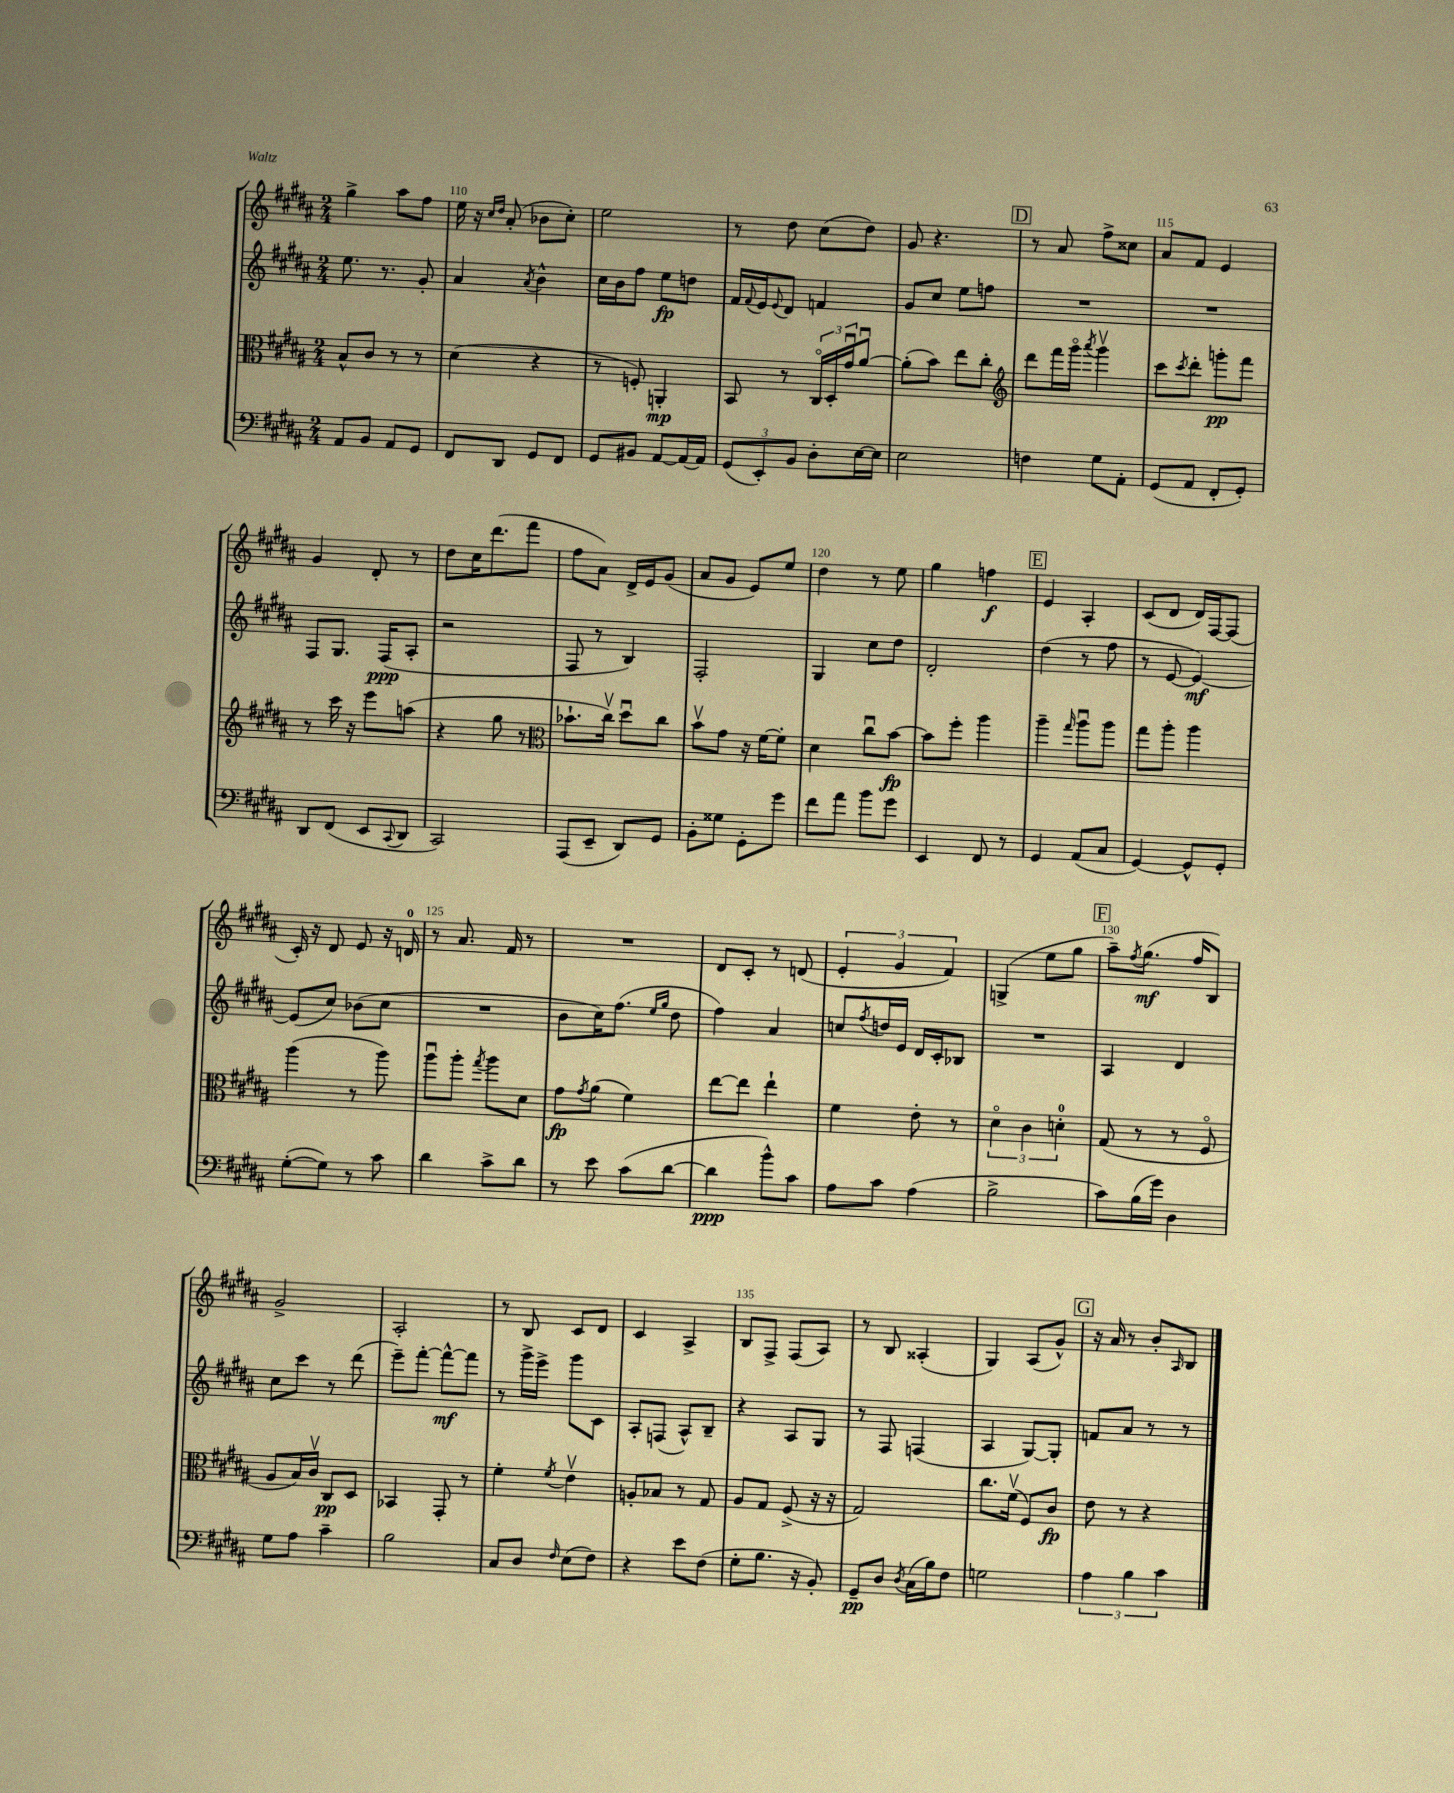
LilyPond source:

<<
\new StaffGroup <<
\new Staff = "s0" {
    \clef treble \key b \major \numericTimeSignature \time 2/4
    gis''4-> ais''8 fis''8 |
    e''16 r16 \grace { cis''16 dis''16 } ais'8-.( bes'8 cis''8-.) |
    e''2 |
    r8 dis''8 cis''8( dis''8) |
    gis'8 r4. |
    \mark \markup { \box "D" } r8 ais'8 fis''8-> cisis''8 |
    ais'8 fis'8 e'4 |
    gis'4 dis'8-. r8 |
    dis''8 cis''16 dis'''8.( fis'''8 |
    fis''8 ais'8) dis'16-> e'16 gis'8( |
    ais'8 gis'8 e'8) e''8 |
    dis''4 r8 e''8 |
    gis''4 f''4\f |
    \mark \markup { \box "E" } e'4 ais4-. |
    cis'8( dis'8 dis'16) fis16~ fis8( |
    cis'16-.) r16 dis'8 e'8 r16 d'16-0 |
    r8 ais'8. fis'16 r8 |
    R2 |
    dis'8 cis'8-. r8 d'8( |
    \tuplet 3/2 { e'4-. gis'4 fis'4) } |
    g4->( e''8 gis''8 |
    \mark \markup { \box "F" } ais''8--) \acciaccatura { fis''8 } gis''8.\mf( fis''16 b8) |
    gis'2-> |
    ais2-. |
    r8 b8 cis'8 dis'8 |
    cis'4 ais4-> |
    b8 fis8-> fis8( ais8) |
    r8 b8 aisis4-.( |
    gis4) ais8( gis'8-^) |
    \mark \markup { \box "G" } r16 ais'16 r8 b'8-. \grace { ais16 } b8 \bar "|." |
}
\new Staff = "s1" {
    \clef treble \key b \major \numericTimeSignature \time 2/4
    e''8. r8. gis'8-. |
    ais'4 \acciaccatura { ais'8 } b'4-^ |
    cis''16 b'16 fis''8 e''8\fp d''8 |
    fis'16 \appoggiatura { fis'8 } e'16 \appoggiatura { e'8 } dis'8 f'4 |
    gis'8 cis''8 e''8 f''8 |
    \mark \markup { \box "D" } R2 |
    R2 |
    fis8 gis8. fis16\ppp( ais8-. |
    r2 |
    fis8 r8 b4) |
    fis2-. |
    gis4 cis''8 dis''8 |
    dis'2-. |
    \mark \markup { \box "E" } dis''4( r8 fis''8 |
    r8 e'8~ e'4~\mf) |
    e'8( cis''8) bes'8( cis''8 |
    R2 |
    b'8 cis''16) fis''8.( \grace { e''16 gis''16 } dis''8 |
    fis''4) ais'4 |
    c''8 \acciaccatura { fis''8 } d''16 e'16 dis'16 cis'16-. bes8 |
    R2 |
    \mark \markup { \box "F" } ais4 dis'4 |
    cis''8 cis'''8 r8 dis'''8( |
    e'''8--) fis'''8~-. fis'''8~-^\mf fis'''8 |
    r8 gis'''16-> e'''16-> gis'''8 cis'8 |
    ais8-. f8( ais8-^) b8-- |
    r4 ais8 gis8 |
    r8 fis8 f4( |
    ais4 gis8~) gis8-. |
    \mark \markup { \box "G" } f'8 ais'8 r8 r8 \bar "|." |
}
\new Staff = "s2" {
    \clef alto \key b \major \numericTimeSignature \time 2/4
    b8-^ cis'8 r8 r8 |
    dis'4( r4 |
    r8 f8-.) a,4-.\mp |
    b,8 r8 \tuplet 3/2 { cis16\flageolet dis16-. gis'16\downbow } ais'8~\downbow |
    ais'8-.( b'8) e''8 cis''8-. |
    \mark \markup { \box "D" } \clef treble dis'''8 fis'''16 gis'''16\flageolet \acciaccatura { ais'''8 } gis'''4\upbow |
    cis'''8 \acciaccatura { cis'''8 } dis'''8-. g'''8-.\pp fis'''8 |
    r8 cis'''16 r16 e'''8 a''8( |
    r4 gis''8 r8 |
    \clef alto bes'8.-! cis''16\upbow) dis''8\downbow cis''8 |
    b'8\upbow gis'8 r16 fis'16~ fis'8-. |
    dis'4 cis''8\downbow b'8~\fp |
    b'8 fis''8-. ais''4 |
    \mark \markup { \box "E" } ais''4-- \grace { gis''16 } ais''8\downbow ais''8 |
    gis''8 ais''8-. ais''4 |
    ais''4( r8 ais''8) |
    ais''8\downbow ais''8-. \acciaccatura { gis''8 } ais''8 dis'8 |
    gis'8\fp \acciaccatura { gis'8 } ais'8( fis'4) |
    e''8~ e''8 e''4-! |
    fis'4 e'8-. r8 |
    \tuplet 3/2 { dis'4\flageolet cis'4 d'4-0-. } |
    \mark \markup { \box "F" } gis8( r8 r8 fis8\flageolet |
    ais8 b16) cis'16\upbow cis8\pp dis8 |
    bes,4 gis,8-. r8 |
    fis'4-. \acciaccatura { fis'8 } e'4\upbow |
    a8-. bes8 r8 gis8 |
    ais8 gis8 fis8->( r16 r16 |
    gis2) |
    cis''8. fis'16\upbow( fis8) cis'8\fp |
    \mark \markup { \box "G" } e'8 r8 r4 \bar "|." |
}
\new Staff = "s3" {
    \clef bass \key b \major \numericTimeSignature \time 2/4
    ais,8 b,8 ais,8 gis,8 |
    fis,8 dis,8 gis,8 fis,8 |
    gis,8 bis,8 ais,8~ ais,16~ ais,16 |
    \tuplet 3/2 { gis,8( e,8-.) b,8 } dis8-. e16~ e16 |
    e2 |
    \mark \markup { \box "D" } f4 gis8 ais,8-. |
    gis,8( ais,8 fis,8-. gis,8-.) |
    dis,8 fis,8( e,8 \appoggiatura { cis,8 } dis,8 |
    cis,2) |
    ais,,8( e,8-- dis,8) gis,8 |
    b,8-. gisis8 gis,8-. gis'8 |
    fis'8 ais'8 b'8 gis'8 |
    e,4 fis,8 r8 |
    \mark \markup { \box "E" } gis,4 ais,8( cis8 |
    gis,4~) gis,8-^ gis,8-. |
    gis8~-.( gis8) r8 cis'8 |
    dis'4 cis'8-> dis'8 |
    r8 e'8 cis'8( dis'8~ |
    dis'4\ppp b'8-^) cis'8 |
    ais8 cis'8 ais4( |
    b2-> |
    \mark \markup { \box "F" } cis'8) b16( gis'16) dis4 |
    gis8 ais8 cis'4-- |
    b2 |
    cis8 dis8 \grace { fis16 } e8( fis8) |
    r4 e'8 fis8( |
    gis8-. b8. r16 b,8-.) |
    gis,8--\pp dis8 \acciaccatura { dis8 } cis16( b16) fis8 |
    g2 |
    \mark \markup { \box "G" } \tuplet 3/2 { ais4 b4 cis'4 } \bar "|." |
}
>>
>>
\layout { \context { \Score currentBarNumber = #109 \override BarNumber.break-visibility = ##(#f #t #t) barNumberVisibility = #(every-nth-bar-number-visible 5) } }
